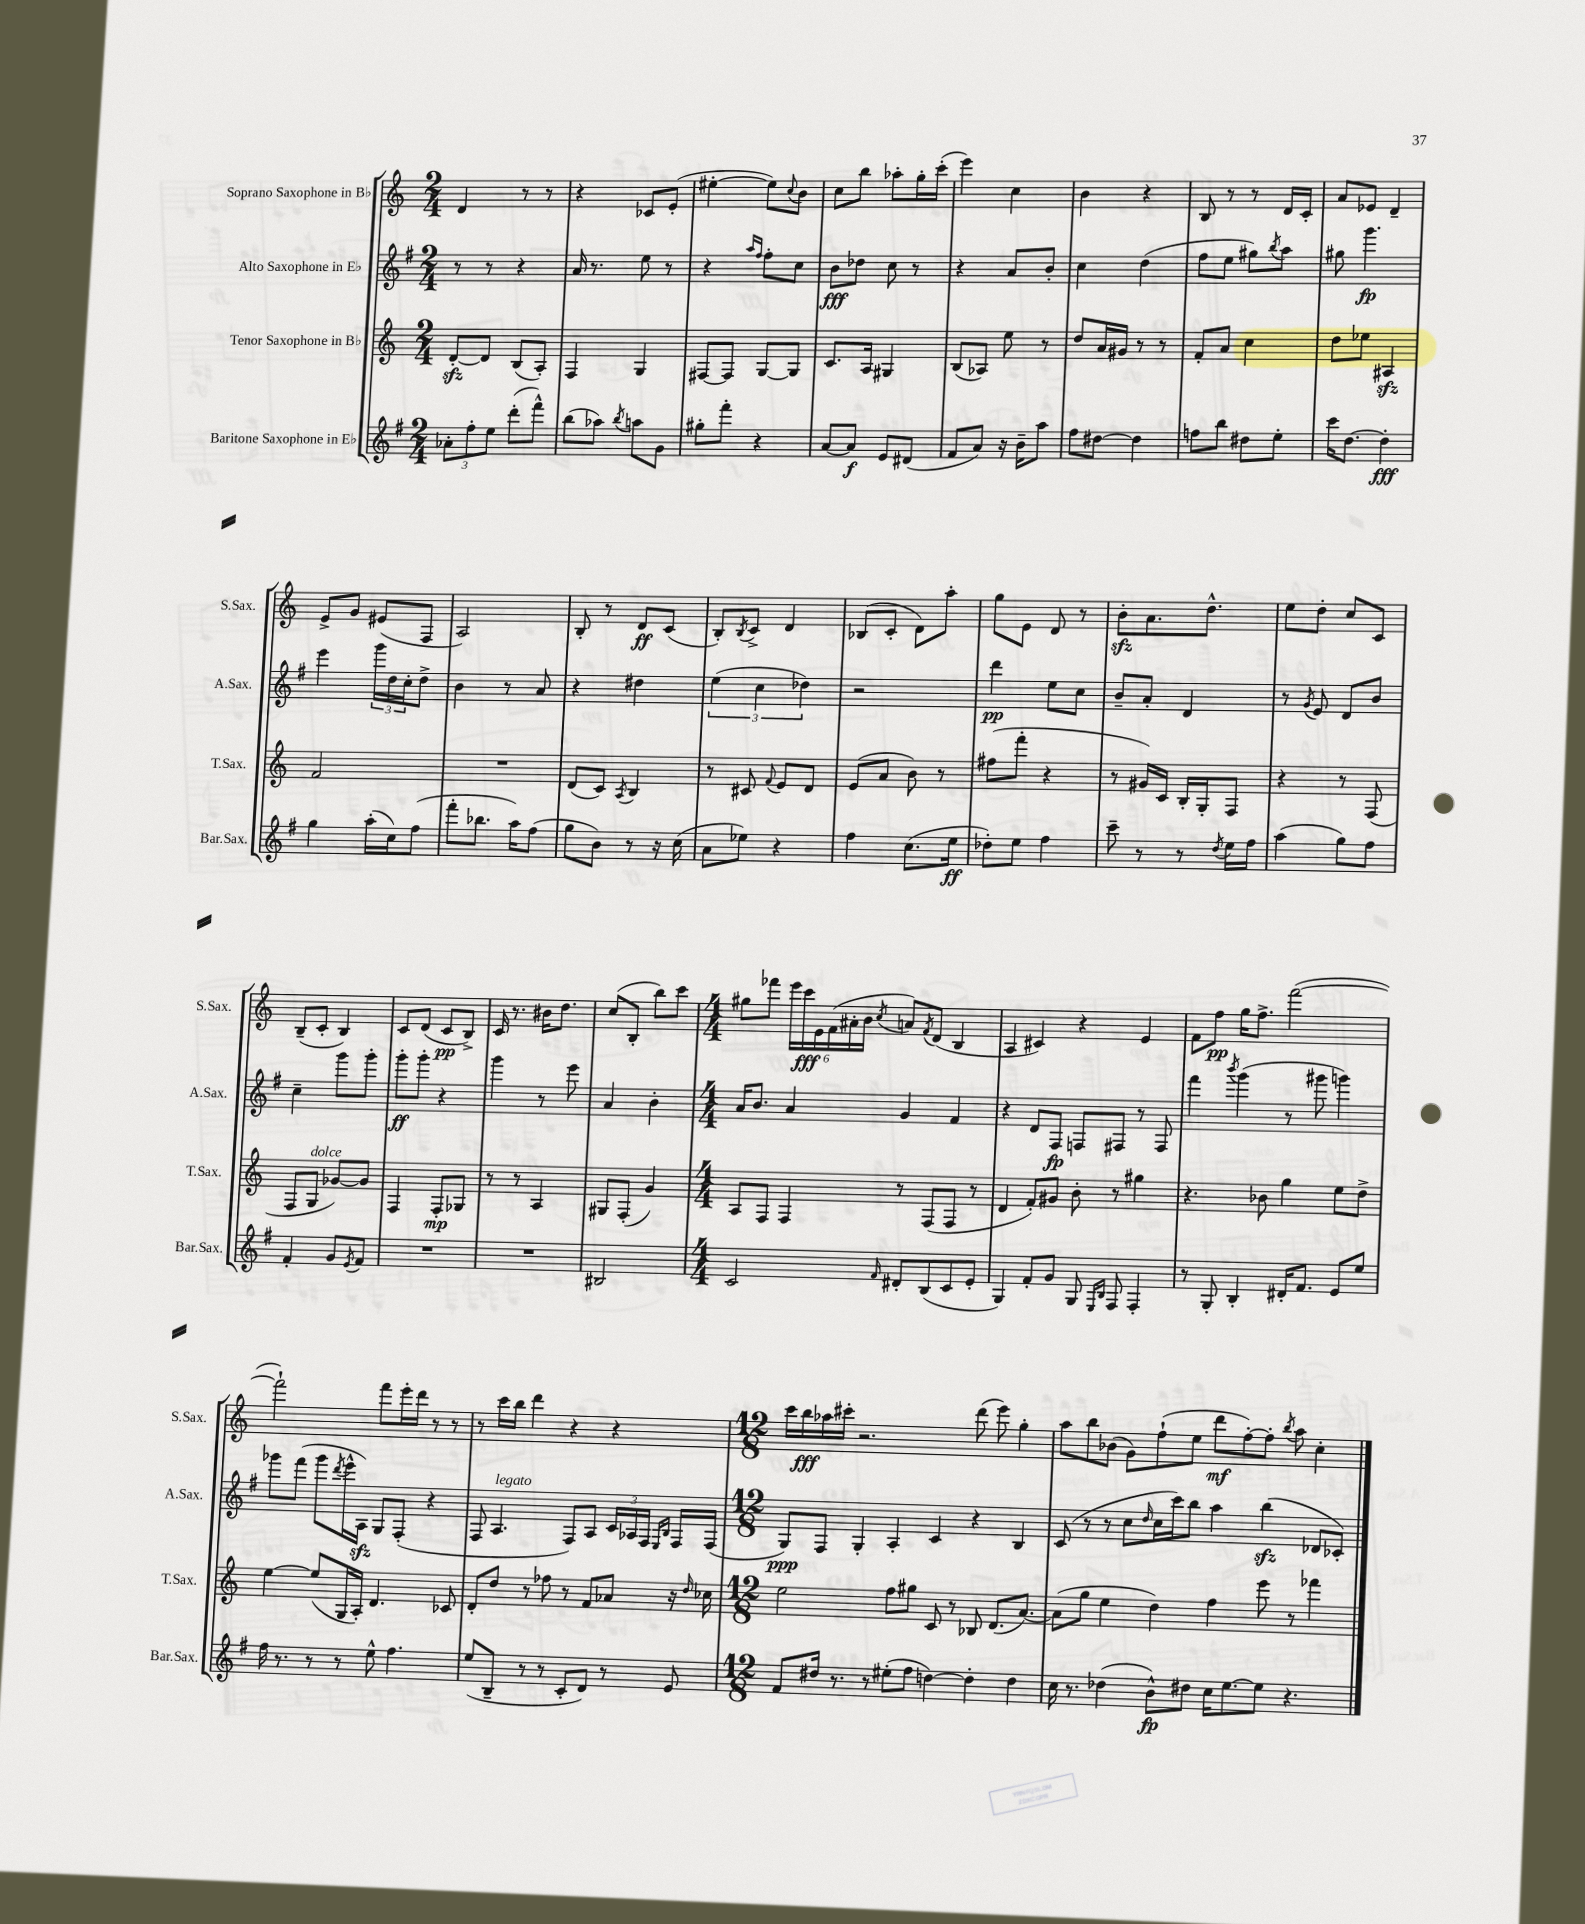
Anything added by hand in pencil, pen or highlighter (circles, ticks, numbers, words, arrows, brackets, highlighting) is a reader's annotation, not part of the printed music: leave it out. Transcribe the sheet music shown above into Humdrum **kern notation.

**kern	**kern	**kern	**kern
*staff4	*staff3	*staff2	*staff1
*clefG2	*clefG2	*clefG2	*clefG2
*k[f#]	*k[]	*k[f#]	*k[]
*M2/4	*M2/4	*M2/4	*M2/4
12a-'	[8d'	8r	4d
12ff#'	.	.	.
.	8d]	8r	.
12ee	.	.	.
(8ddd'	(8B	4r	8r
8fff#^^)	8A')	.	8r
=	=	=	=
(8bb	4F	16a	4r
.	.	8.r	.
8aa-)	.	.	.
8qbb	.	.	.
8aa	4G	8ee	8c-
8g	.	8r	(8e'
=	=	=	=
8gg#'	[8F#	4r	[4ee#'
8fff#'	8F#]	.	.
.	.	16qqaa	.
.	.	16qqff#	.
4r	[8G	8ff#'	8ee#])
.	.	.	8qqcc
.	8G]	8cc	8b
=	=	=	=
[8a	8.c	8b	8cc
8a]	.	8dd-	8bb
.	16A	.	.
8e	4G#	8cc	8aa-'
(8d#	.	8r	16gg'
.	.	.	(16ccc'
=	=	=	=
8f#	(8B	4r	4eee)
8a)	8A-)	.	.
16r	8ee	8a	4cc
16b~	.	.	.
8aa	8r	8b'	.
=	=	=	=
8ff#	8dd	4cc	4b
[8dd#	16a	.	.
.	16g#	.	.
4dd#]	8r	(4dd	4r
.	8r	.	.
=	=	=	=
8ff	8f'	8ff#	8B
8bb	8a	8ee	8r
8dd#	4cc	8gg#)	8r
.	.	8qbb	.
8ee'	.	8aa	16d
.	.	.	16c'
=	=	=	=
16ccc	8dd	8gg#	8a
[8.dd	.	.	.
.	8ee-	4.ggg	8e-
4dd']	4A#	.	4d~
=	=	=	=
4gg	2f	4eee	8e^
.	.	.	8g
(16aa'	.	24ggg	(8e#
.	.	24dd	.
16cc)	.	.	.
.	.	24cc'	.
(8ff#	.	8dd^	8F
=	=	=	=
8fff#'	2r	4b	2A)
8.bb-	.	.	.
.	.	8r	.
16aa)	.	.	.
(8ff#	.	8a	.
=	=	=	=
8gg	(8d	4r	8B'
8b)	8c)	.	8r
.	8qA	.	.
8r	4B	4dd#	8d
16r	.	.	(8c
(16cc	.	.	.
=	=	=	=
8a	8r	(6ee	8B')
.	.	.	8qB
8ee-)	8c#	.	8c^
.	.	6cc	.
.	8qqf	.	.
4r	8e	.	4d
.	.	6dd-)	.
.	8d	.	.
=	=	=	=
4ff#	(8e	2r	(8B-
.	8a	.	8c'
(8.cc	8b)	.	8d)
.	8r	.	8aa'
16ee	.	.	.
=	=	=	=
8dd-')	(8ff#	4ddd	8gg
8ee	8fff'	.	8e
4ff#	4r	8ee	8d
.	.	8cc	8r
=	=	=	=
8ccc~	8r	8b~	8b'
8r	16g#)	8a'	8.a
.	16c	.	.
8r	16B'	4d	.
.	16G'	.	8.dd^^
8qdd	.	.	.
16ee	8F	.	.
16ff#	.	.	.
=	=	=	=
(4aa	4r	8r	8ee
.	.	8qg	.
.	.	8e	8dd'
8gg)	8r	8d	8cc
8ff#	(8F	8b	8c
=	=	=	=
4f#'	8F	4cc~	(8B~
.	8G	.	8c'
8g	[8g-)	8ggg	4B)
8qe	.	.	.
8f#	8g-]	8ggg'	.
=	=	=	=
2r	4F	8ggg'	8c
.	.	8ggg'	(8d
.	8F'	4r	8c
.	8G-	.	8B^)
=	=	=	=
2r	8r	4ggg	16c
.	.	.	8.r
.	8r	.	.
.	4A	8r	16b#
.	.	.	8.dd
.	.	8eee	.
=	=	=	=
2B#	8G#	4a	(8cc
.	(8F'	.	8B'
.	4g)	4b'	8bb)
.	.	.	8ccc
=	=	=	=
*M4/4	*M4/4	*M4/4	*M4/4
2c	8A	16a	8gg#
.	.	8.b	.
.	8F	.	8fff-
.	4F	4a	24eee
.	.	.	24ccc
.	.	.	24e
.	.	.	(24f
.	.	.	24a#'
.	.	.	24b
16qqf#	.	.	8qcc
8d#'	8r	4g	8a)
.	.	.	8qf
(8B	(8F	.	(8d
8c	8F	4f#	4B
8e'	8r	.	.
=	=	=	=
4G)	4d	4r	4A
8f#'	8f')	8d	4c#)
8g	8g#	8F#	.
8G	8b'	8F	4r
16qqE	.	.	.
16qqB	.	.	.
8F#	8r	8F#	.
4F#'	4gg#	8r	4e
.	.	8F#	.
=	=	=	=
8r	4.r	4fff#	8f
8G'	.	.	8ff
.	.	8qbbb	.
4B'	.	(4ggg	16gg
.	.	.	8.ff^
.	8b-	.	.
16d#'	4gg	8r	([2fff
8.f#	.	.	.
.	.	8ggg#	.
8e	8ee	4ggg)	.
8ee	8dd^	.	.
=	=	=	=
16ff#	[4ee	8ggg-	2fff`])
8.r	.	.	.
.	.	(8fff#	.
8r	(8ee]	8ggg-	.
.	.	8qddd	.
8r	16G	16eee^^	.
.	16A')	16A)	.
8ee^^	4.d	8G	8fff
4.ff#	.	(8F#'	16eee'
.	.	.	16ddd
.	.	4r	8r
.	8c-	.	8r
=	=	=	=
(8ee	8d'	8F#	8r
8B~	8dd	4.A	16ccc
.	.	.	16bb
8r	8r	.	4ddd
8r	8ff-	.	.
8c'	8r	8F#)	4r
8d)	8f	8A	.
8r	8a-	24c	4r
.	.	24A-	.
.	.	24F#	.
.	.	16qqE	.
.	.	16qqB	.
8e	16r	16F#	.
.	16qqdd	.	.
.	16cc-	(16F#	.
=	=	=	=
*M12/8	*M12/8	*M12/8	*M12/8
8f#	2ee	8G)	16ccc
.	.	.	16bb
16dd#	.	8F#	16aa-
8.r	.	.	16ccc#'
.	.	4G'	2.r
8r	.	.	.
(8ee#'	8ff	4A'	.
8ff#	8gg#	.	.
[4dd)	8c	4c	.
.	8r	.	.
4dd']	8B-	4r	(8ddd
.	(8.d	.	8eee)
4dd	.	4B	4gg'
.	[8.a)	.	.
=	=	=	=
16cc	(8a]	(8c	8aa
8.r	.	.	.
.	8gg	8r	8bb
(4dd-	4ee	8r	(8b-
.	.	8cc	8g)
.	.	16qqdd	.
8b^^)	4dd)	16cc	(8ff`
.	.	16ccc)	.
8dd#	.	8bb	8ee
16cc	4ff	4aa	8ddd
[8.ee	.	.	.
.	.	.	[8ff')
8ee]	8eee	(4bb	8ff']
.	.	.	8qbb
4.r	8r	.	8aa
.	4fff-	8d-	4cc'
.	.	8c-')	.
==	==	==	==
*-	*-	*-	*-
